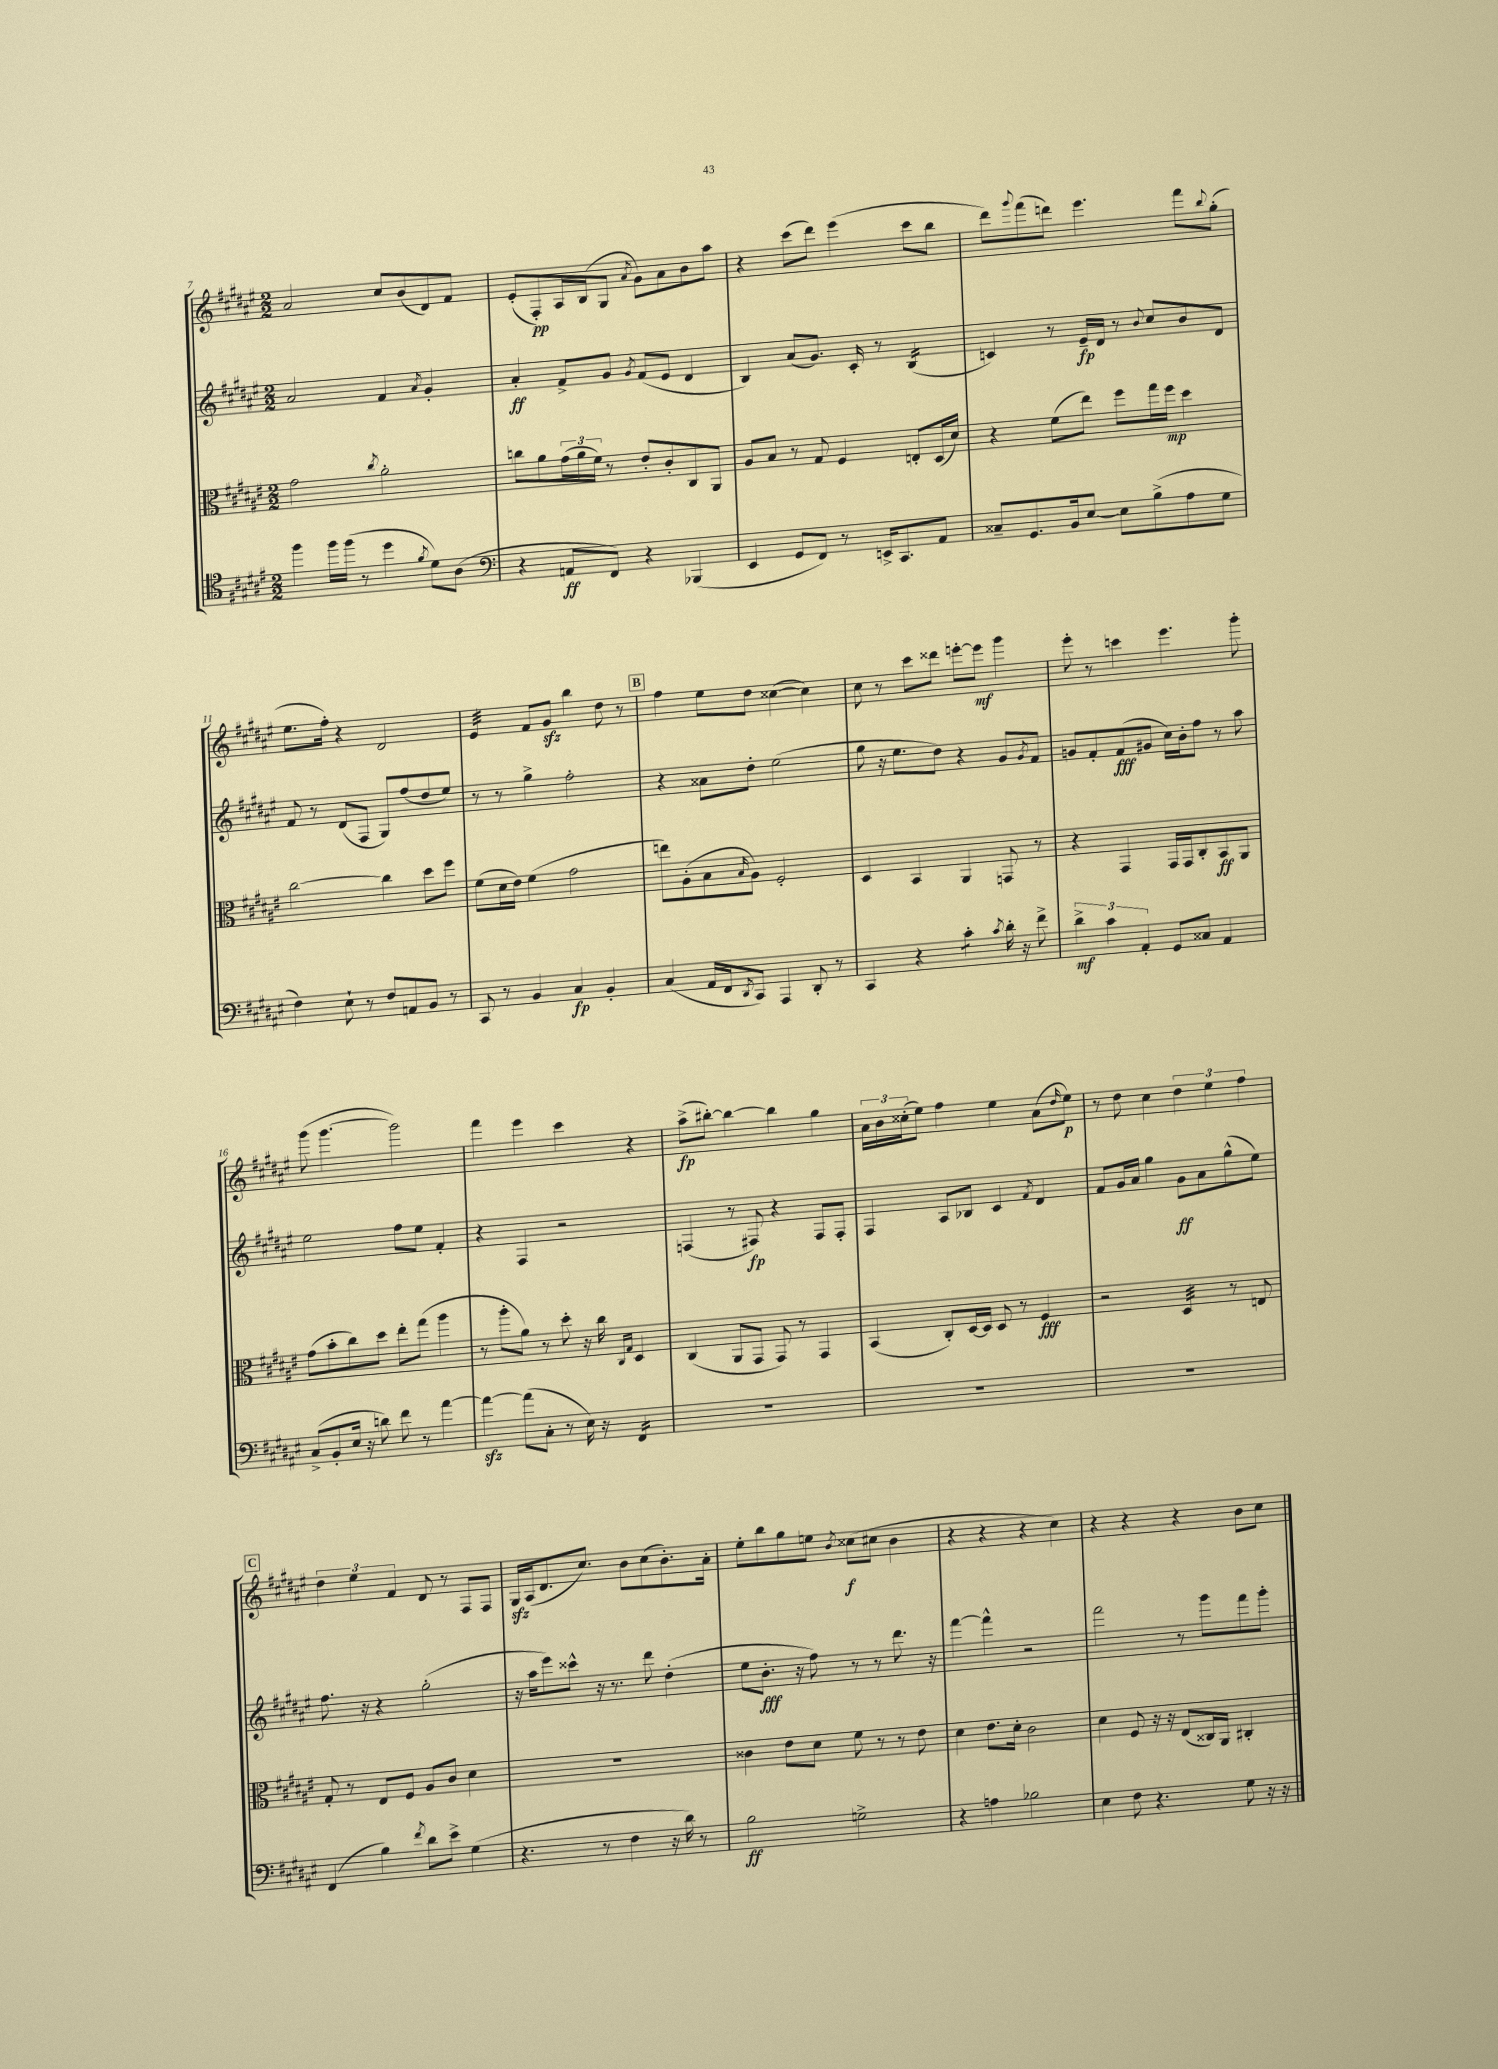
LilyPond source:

<<
\new StaffGroup <<
\new Staff = "s0" {
    \clef treble \key fis \major \numericTimeSignature \time 2/2
    ais'2 cis''8 b'8( dis'8) fis'8 |
    eis'8-.( fis8-.\pp) ais16 b16( gis8 \acciaccatura { ais'8 } gis'8) ais'8 b'8 ais''8 |
    r4 cis'''8( dis'''8) eis'''4( cis'''8 b''8 |
    dis'''8) \appoggiatura { gis'''8 } fis'''8( d'''8) eis'''4. fis'''8 \appoggiatura { b''8 } gis''8-.( |
    eis''8. fis''16-.) r4 dis'2 |
    eis'4:32 fis'8 gis'8\sfz b''4 dis''8 r8 |
    \mark \markup { \box "B" } fis''4 eis''8 dis''8 cisis''4~( cisis''4) |
    cis''8 r8 cis'''8 disis'''8 e'''8~-. e'''8\mf gis'''4 |
    eis'''8-. r8 c'''4 eis'''4. gis'''8-. |
    gis'''8( gis'''4.~ gis'''2) |
    fis'''4 eis'''4 cis'''4 r4 |
    ais''8->\fp( bis''8~-.) bis''4~ bis''4 gis''4 |
    \tuplet 3/2 { ais'16 b'16 cisis''16-.( } eis''8) fis''4 eis''4 ais'8( \grace { dis''16 } eis''8\p) |
    r8 dis''8 cis''4 \tuplet 3/2 { dis''4 eis''4 fis''4 } |
    \mark \markup { \box "C" } \tuplet 3/2 { dis''4 eis''4 fis'4 } dis'8 r8 fis8 fis8 |
    gis16\sfz ais16( dis'8. cis''8.) b'8 cis''8( b'8.-.) ais'16-. |
    eis''8-. b''8 gis''8 e''8 \acciaccatura { b'8 } cisis''8\f( cis''8 b'4 |
    r4 r4 r4 cis''4) |
    r4 r4 r4 b'8 cis''8 \bar "|." |
}
\new Staff = "s1" {
    \clef treble \key fis \major \numericTimeSignature \time 2/2
    ais'2 fis'4 \acciaccatura { ais'8 } gis'4-. |
    ais'4-.\ff fis'8-> gis'8 \acciaccatura { gis'8 } fis'8( eis'8 dis'4 |
    b4) ais'8( gis'8.) cis'16-. r8 b4:16( |
    c'4) r8 eis'16--\fp dis'16 r8 \appoggiatura { b'8 } cis''8 b'8 dis'8 |
    fis'8 r8 dis'8( fis8 gis8) fis''8( dis''8 eis''8) |
    r8 r8 gis''4-> fis''2-. |
    \mark \markup { \box "B" } r4 aisis'8 dis''8-. eis''2( |
    gis''8 r16 eis''8. dis''8) r4 gis'8 \acciaccatura { gis'8 } fis'8 |
    g'8 fis'8-. fis'8\fff( gis'8 cis''16) b'16-. fis''8 r8 ais''8 |
    eis''2 fis''8 eis''8 fis'4-. |
    r4 fis4 r2 |
    f4( r8 fis8\fp) r4 fis8 fis8-. |
    fis4 ais8 bes8 cis'4 \acciaccatura { fis'8 } dis'4 |
    fis'8 gis'16 ais'16 gis''4 gis'8\ff ais'8 gis''8-^( eis''8) |
    \mark \markup { \box "C" } fis''8. r16 r4 gis''2-.( |
    r16 ais''16 eis'''8) cisis'''8-^ r16 r8. dis'''8 dis''4-.( |
    eis''8 b'8.-.\fff r16 fis''8) r8 r8 dis'''8. r16 |
    fis'''4~ fis'''4-^ r2 |
    fis'''2 r8 gis'''8 fis'''8 gis'''8-. \bar "|." |
}
\new Staff = "s2" {
    \clef alto \key fis \major \numericTimeSignature \time 2/2
    gis'2 \acciaccatura { cis''8 } ais'2-. |
    c''8 ais'8 \tuplet 3/2 { gis'16( ais'16 fis'16) } r8 eis'8-. cis'8-. cis8 ais,8 |
    ais8 b8 r8 gis8 fis4 e8-. dis16( dis'16) |
    r4 fis'8( eis''8) fis''8 gis''16 fis''16\mp dis''4 |
    cis''2~ cis''4 dis''8 fis''8 |
    fis'8( dis'16 eis'16) fis'4( gis'2 |
    \mark \markup { \box "B" } e''8) ais8-.( b8 \grace { b16 } ais8) fis2-. |
    dis4 b,4 ais,4 g,8 r8 |
    r4 gis,4 gis,16 gis,16 cis8-. b,8\ff ais,8 |
    gis'8( b'8-. cis''8) dis''8 eis''8-. gis''8( ais''4 |
    r8 ais''8-. ais'8) r8 dis''8-. r16 cis''16 \grace { cis16 gis16 } dis4 |
    cis4( ais,8 gis,8 gis,8) r8 gis,4 |
    b,4( cis8-.) dis16~ dis16 dis8 r8 fis4\fff |
    r2 dis4:32 r8 e8 |
    \mark \markup { \box "C" } gis8-. r8 eis8 fis8 ais8 cis'8 dis'4 |
    R1 |
    cisis'4 eis'8 dis'8 fis'8 r8 r8 eis'8 |
    dis'4 eis'8. dis'16-. cis'2 |
    dis'4 fis8 r16 r16 eis8( cisis16) ais,16 cis4-. \bar "|." |
}
\new Staff = "s3" {
    \clef tenor \key fis \major \numericTimeSignature \time 2/2
    fis''4 fis''16 fis''16( r8 dis''4 \acciaccatura { fis'8 } dis'8) ais8( |
    \clef bass r4 a,8\ff fis,8) r4 bes,,4( |
    eis,4 gis,8 fis,8) r8 e,16-> cis,8. ais,8 |
    cisis8-- gis,8. b,16 eis8~ eis8 b8->( ais8 gis8 |
    fis4) eis8-! r8 fis8 a,8 b,8 r8 |
    cis,8 r8 b,4 cis4\fp b,4-. |
    \mark \markup { \box "B" } cis4( ais,16 fis,16 \acciaccatura { dis,8 } cis,8) ais,,4 dis,8-. r8 |
    cis,4 r4 cis'4:8-. \acciaccatura { cis'8 } dis'16-. r16 fis'8-> |
    \tuplet 3/2 { dis'4->\mf cis'4 ais,4-. } gis,8 cisis8 ais,4 |
    cis8->( b,8-. eis16 r16 d'8) fis'8 r8 ais'4~ |
    ais'4~\sfz ais'8( cis8-. r8 eis16) r16 fis,4:16 |
    R1 |
    R1 |
    R1 |
    \mark \markup { \box "C" } fis,4( b4) \acciaccatura { fis'8 } dis'8 eis'8-> gis4( |
    r4. r8 fis4 r16 dis'16) r8 |
    b2\ff g2-> |
    r4 a4 bes2 |
    eis4 fis8 r4. gis8 r16 r16 \bar "|." |
}
>>
>>
\layout { \context { \Score currentBarNumber = #7 } }
